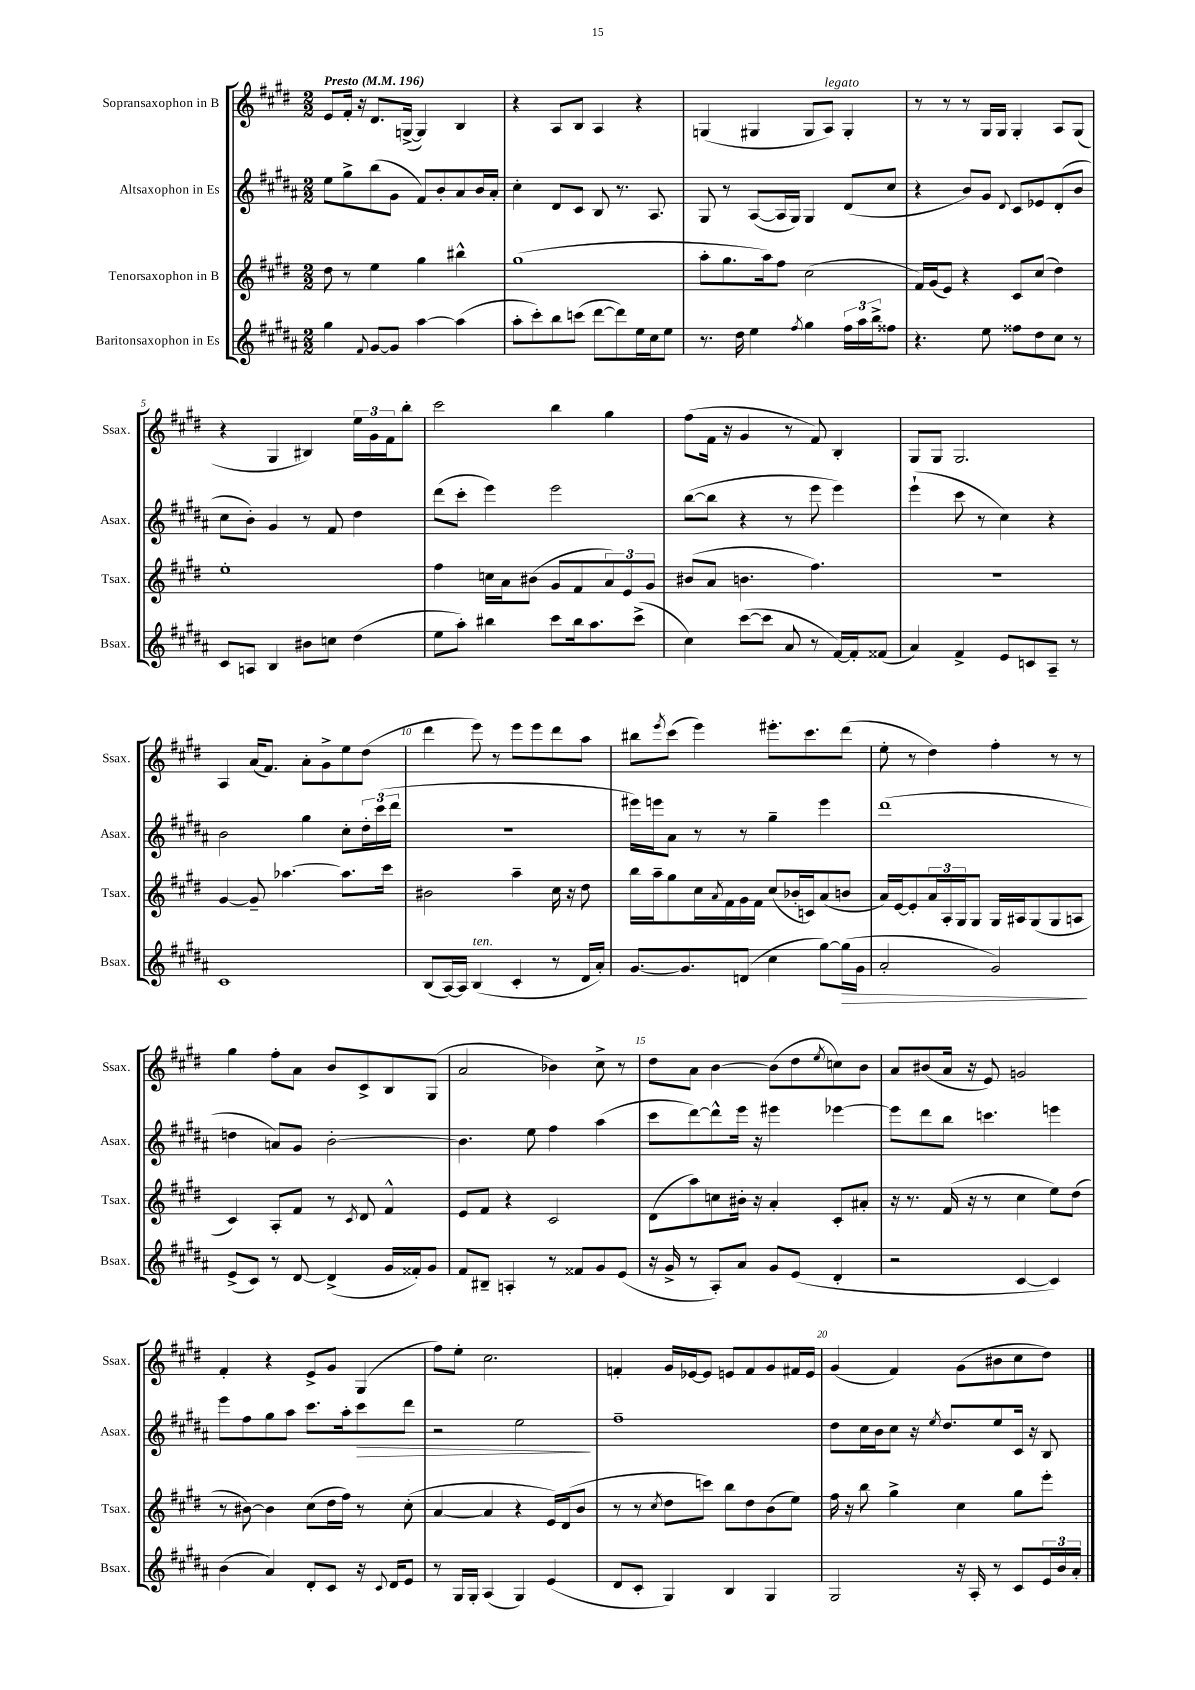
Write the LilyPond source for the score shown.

<<
\new StaffGroup <<
\new Staff = "s0" \with { instrumentName = "Sopransaxophon in B" shortInstrumentName = "Ssax." } {
    \clef treble \key e \major \numericTimeSignature \time 2/2 \tempo "Presto" 4 = 196
    e'8 fis'16-. r16 dis'8. g16~->( g4) b4 |
    r4 a8 b8 a4 r4 |
    g4( gis4 gis8 a8^\markup { \italic "legato" }) gis4-. |
    r8 r8 r8 gis16 gis16 gis4-. a8 gis8( |
    r4 gis4 bis4) \tuplet 3/2 { e''16 gis'16 fis'16 } b''8-. |
    cis'''2 b''4 gis''4 |
    fis''8( fis'16 r16 gis'4 r8 fis'8) b4-. |
    gis8 gis8 gis2. |
    a4 a'16( fis'8.) a'8-. gis'8-> e''8 dis''8( |
    dis'''4 e'''8) r8 e'''8 e'''8 dis'''8 a''8 |
    bis''8 \acciaccatura { e'''8 } cis'''8( e'''4) eis'''8.-. cis'''8. dis'''8( |
    e''8-. r8 dis''4) fis''4-. r8 r8 |
    gis''4 fis''8-. a'8 b'8 cis'8-> b8 gis8( |
    a'2 bes'4) cis''8-> r8 |
    dis''8 a'8 b'4~ b'8( dis''8 \acciaccatura { e''8 } c''8) b'8 |
    a'8 bis'8( a'16 r16 e'8) g'2 |
    fis'4-. r4 e'8-> gis'8 gis4( |
    fis''8) e''8-. cis''2. |
    f'4-. gis'16 ees'16~ ees'8 e'8 f'8 gis'8 fis'16 e'16 |
    gis'4( fis'4) gis'8( bis'8 cis''8 dis''8) \bar "|." |
}
\new Staff = "s1" \with { instrumentName = "Altsaxophon in Es" shortInstrumentName = "Asax." } {
    \clef treble \key b \major \numericTimeSignature \time 2/2
    e''8 gis''8-> b''8( gis'8 fis'8) b'8-. ais'8 b'16 ais'16-. |
    cis''4-. dis'8 cis'8 b8 r8. ais8. |
    gis8 r8 ais8~( ais16 gis16) gis4 dis'8( cis''8 |
    r4 b'8) gis'8 \appoggiatura { dis'8 } cis'8 ees'8 dis'8-.( b'8 |
    cis''8 b'8-.) gis'4 r8 fis'8 dis''4 |
    dis'''8( cis'''8-. e'''4) e'''2 |
    b''8~( b''8 r4 r8 e'''8 e'''4) |
    e'''4-!( cis'''8 r8 cis''4) r4 |
    b'2 gis''4 cis''8-. \tuplet 3/2 { dis''16-. cis'''16( dis'''16 } |
    R1 |
    eis'''16) e'''16 ais'8 r8 r8 gis''4-- e'''4 |
    dis'''1( |
    d''4 a'8) gis'8 b'2~-. |
    b'4. e''8 fis''4 ais''4( |
    cis'''8 dis'''8~) dis'''8-^ e'''16 r16 eis'''4 ees'''4~ |
    ees'''8 dis'''8 b''8 c'''4. e'''4 |
    e'''8 fis''8 gis''8 ais''8 cis'''8. ais''16-. cis'''8\> dis'''8 |
    r2 e''2\! |
    fis''1-- |
    dis''8 cis''16 b'16 cis''8 r16 \acciaccatura { e''8 } dis''8. e''8 cis'16 r16 b8 \bar "|." |
}
\new Staff = "s2" \with { instrumentName = "Tenorsaxophon in B" shortInstrumentName = "Tsax." } {
    \clef treble \key e \major \numericTimeSignature \time 2/2
    dis''8 r8 e''4 gis''4 bis''4-^ |
    gis''1( |
    a''8-. gis''8. a''16) fis''8 cis''2( |
    fis'16) gis'16( e'8) r4 cis'8 cis''8( dis''4) |
    e''1-. |
    fis''4 c''16 a'16 bis'8( gis'8 fis'8 \tuplet 3/2 { a'8) e'8 gis'8 } |
    bis'8( a'8 b'4. fis''4.) |
    R1 |
    gis'4~ gis'8-- aes''4.~ aes''8. cis'''16 |
    bis'2 a''4-- cis''16 r16 dis''8 |
    b''16 a''16-- gis''8 cis''16 \acciaccatura { a'8 } fis'16 gis'16 fis'16 cis''8( bes'16-. c'16) a'8( b'8 |
    a'16) e'16~ e'8-. \tuplet 3/2 { a'16 a16-. gis16 } gis8 gis16 ais16 gis8( gis8 a8 |
    cis'4) a8-. fis'8 r8 \acciaccatura { cis'8 } dis'8 fis'4-^ |
    e'8 fis'8 r4 cis'2 |
    dis'8( a''8) c''8 bis'16-. r16 a'4-. cis'8-. ais'8-. |
    r16 r8. fis'16( r16 r8 cis''4 e''8) dis''8( |
    r8 bis'8~) bis'4 cis''8( dis''16 fis''16) r8 cis''8-.( |
    a'4~ a'4 r4 e'16) dis'16( b'8 |
    r8 r8 \acciaccatura { cis''8 } dis''8 c'''8) b''8 dis''8 b'8( e''8) |
    fis''16 r16 b''8 gis''4-> cis''4 gis''8 e'''8-. \bar "|." |
}
\new Staff = "s3" \with { instrumentName = "Baritonsaxophon in Es" shortInstrumentName = "Bsax." } {
    \clef treble \key b \major \numericTimeSignature \time 2/2
    gis''4 \appoggiatura { fis'8 } gis'8~ gis'8 ais''4~ ais''4( |
    ais''8-. cis'''8-.) b''8 c'''8( dis'''8~ dis'''8) e''16 cis''16 e''8 |
    r8. dis''16 e''4 \acciaccatura { fis''8 } gis''4 \tuplet 3/2 { fis''16 ais''16 b''16-> } fisis''8 |
    r4. e''8 fisis''8 dis''8 cis''8 r8 |
    cis'8 a8 b4 bis'8 c''8 dis''4( |
    e''8 ais''8-.) bis''4 cis'''8 bis''16 ais''8. cis'''8->( |
    cis''4) cis'''8~( cis'''8 ais'8 r8 fis'16~) fis'16-. fisis'8( |
    ais'4) fis'4-> e'8 c'8 ais8-- r8 |
    cis'1 |
    b8( ais16~) ais16 b4^\markup { \italic "ten." }( cis'4-. r8 dis'16 ais'16-.) |
    gis'8.~ gis'8. d'8( cis''4 gis''8~) gis''16\>( gis'16 |
    ais'2-. gis'2\!) |
    e'8->( cis'8) r8 dis'8~ dis'4->( gis'16 fisis'16-.) gis'8 |
    fis'8 bis8-- a4-. r8 fisis'8 gis'8 e'8( |
    r16 gis'16-> r8 ais8-.) ais'8 gis'8 e'8( dis'4-. |
    r2 cis'4~ cis'4) |
    b'4( ais'4) dis'8-. cis'8 r16 \appoggiatura { cis'8 } dis'16 e'8 |
    r8 gis16 gis16-. ais4( gis4) e'4( |
    dis'8 cis'8-. gis4) b4 gis4 |
    gis2 r16 ais16-. r8 cis'8 \tuplet 3/2 { e'16 b'16 ais'16-. } \bar "|." |
}
>>
>>
\layout { \context { \Score \override BarNumber.break-visibility = ##(#f #t #t) barNumberVisibility = #(every-nth-bar-number-visible 5) } }
